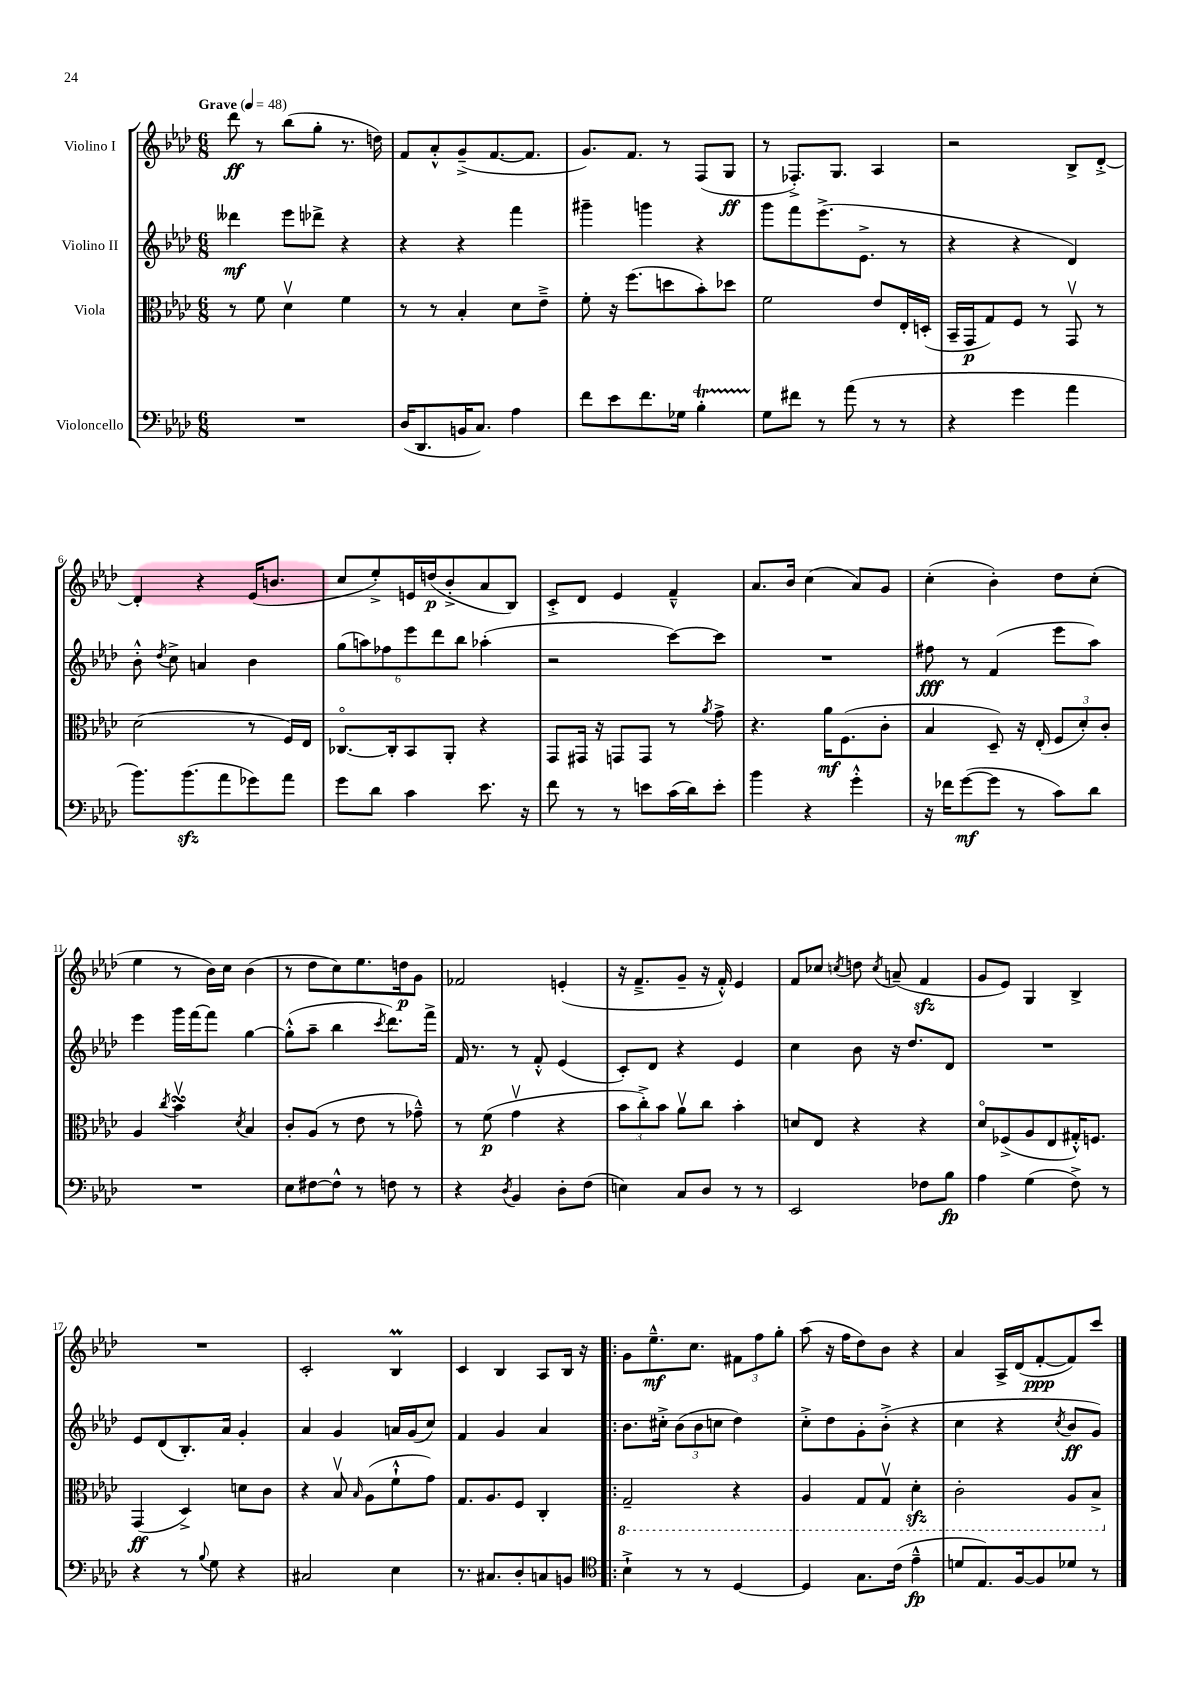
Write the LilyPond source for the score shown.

<<
\new StaffGroup <<
\new Staff = "s0" \with { instrumentName = "Violino I" } {
    \clef treble \key aes \major \numericTimeSignature \time 6/8 \tempo "Grave" 4 = 48
    \autoBeamOff des'''8\ff r8 bes''8[( g''8]-. r8. d''16) |
    f'8[ aes'8-.-^ g'8--->( f'8.~ f'8.] |
    g'8.[) f'8.] r8 f8[( g8]\ff |
    r8 fes8.[-.->) g8.] aes4 |
    r2 bes8[-> des'8]~-.-> |
    des'4-. r4 ees'16[( b'8.] |
    c''8[ ees''8-.->) e'16 d''16\p( bes'8-.-> aes'8 bes8]) |
    c'8[-.-> des'8] ees'4 f'4---^ |
    aes'8.[ bes'16] c''4( aes'8[) g'8] |
    c''4-.( bes'4-.) des''8[ c''8]-.( |
    ees''4 r8 bes'16[) c''16] bes'4( |
    r8 des''8[ c''8) ees''8. d''16\p g'8] |
    fes'2 e'4-.( |
    r16 f'8.[---> g'8]-- r16 f'16-.-^) ees'4 |
    f'8[ ces''8] \acciaccatura { c''8 } d''8 \acciaccatura { c''8 } a'8--( f'4\sfz |
    g'8[ ees'8]) g4 bes4-> |
    R2. |
    c'2-. bes4\prall |
    c'4 bes4 aes8[ bes16] r16 |
    \bar ".|:" g'8[ ees''8.---^\mf c''8.] \tuplet 3/2 { fis'8[ f''8 g''8]-. } |
    aes''8( r16 f''16[ des''8) bes'8] r4 |
    aes'4 aes16[-> des'16( f'8~-.\ppp f'8) c'''8] \bar "|." |
}
\new Staff = "s1" \with { instrumentName = "Violino II" } {
    \clef treble \key aes \major \numericTimeSignature \time 6/8
    \autoBeamOff deses'''4\mf ees'''8[ des'''8]-> r4 |
    r4 r4 f'''4 |
    gis'''4-- g'''4 r4 |
    g'''8[ f'''8 ees'''8.->( ees'8.]-> r8 |
    r4 r4 des'4) |
    bes'8-.-^ \acciaccatura { des''8 } c''8-> a'4 bes'4 |
    \tuplet 6/4 { g''8[( a''8) fes''8 ees'''8 des'''8 bes''8] } aes''4-.( |
    r2 c'''8[~) c'''8] |
    R2. |
    fis''8\fff r8 f'4( ees'''8[ aes''8]) |
    ees'''4 g'''16[ f'''16~ f'''8] g''4~ |
    g''8[-.-^( aes''8]-- bes''4 \acciaccatura { c'''8 } des'''8.[) f'''16]-> |
    f'16 r8. r8 f'8-.-^ ees'4( |
    c'8[-.) des'8] r4 ees'4 |
    c''4 bes'8 r16 des''8.[ des'8] |
    R2. |
    ees'8[ des'8( bes8.-.) aes'16] g'4-. |
    aes'4 g'4 a'16[ g'16( c''8]) |
    f'4 g'4 aes'4 |
    \bar ".|:" bes'8.[ cis''16]-.-> \tuplet 3/2 { bes'8[( bes'8 c''8] } des''4) |
    c''8[-.-> des''8 g'8-. bes'8]-.->( r4 |
    c''4 r4 \acciaccatura { c''8 } bes'8[\ff g'8]) \bar "|." |
}
\new Staff = "s2" \with { instrumentName = "Viola" } {
    \clef alto \key aes \major \numericTimeSignature \time 6/8
    \autoBeamOff r8 f'8 des'4\upbow f'4 |
    r8 r8 bes4-. des'8[ ees'8]---> |
    f'8-. r16 f''8.[( d''8 bes'8-.) des''8] |
    f'2 ees'8[ ees16-. d16]-.( |
    bes,16[-- g,16\p g8) f8] r8 g,8\upbow r8 |
    des'2( r8 f16[) ees16] |
    ces8.[~\flageolet ces16-. bes,8 aes,8]-. r4 |
    g,8[ gis,16] r16 g,8[ g,8] r8 \acciaccatura { aes'8 } g'8-> |
    r4. aes'16[\mf f8.( c'8]-. |
    bes4 des8--) r16 ees16-.( \tuplet 3/2 { f8[ des'8-.) c'8]-. } |
    aes4 \acciaccatura { c''8 } bes'4\upbow\turn \acciaccatura { des'8 } bes4 |
    c'8[-. aes8]( r8 ees'8 r8 ges'8---^) |
    r8 f'8\p( g'4\upbow r4 |
    \tuplet 3/2 { bes'8[ c''8-.->) bes'8] } aes'8[\upbow c''8] bes'4-. |
    d'8[ ees8] r4 r4 |
    des'8[\flageolet fes8->( aes8 ees8 gis16-.-^) f8.] |
    g,4\ff( des4->) d'8[ c'8] |
    r4 bes8\upbow \grace { bes16 } aes8[( f'8-!-^ g'8]) |
    g8.[ aes8. f8] c4-. |
    \bar ".|:" \ottava #-1 g,2-- r4 |
    aes,4 g,8[ g,8]\upbow des4-.\sfz |
    c2-. aes,8[ bes,8]-> \ottava #0 \bar "|." |
}
\new Staff = "s3" \with { instrumentName = "Violoncello" } {
    \clef bass \key aes \major \numericTimeSignature \time 6/8
    \autoBeamOff R2. |
    des16[( des,8. b,16 c8.]) aes4 |
    f'8[ ees'8 f'8. ges16] bes4-.\startTrillSpan |
    g8[\stopTrillSpan fis'8] r8 aes'8( r8 r8 |
    r4 g'4 aes'4 |
    bes'8.[) bes'8.\sfz( aes'8 ges'8) aes'8] |
    g'8[ des'8] c'4 ees'8. r16 |
    f'8 r8 r8 e'8[ c'16( des'16) e'8]-. |
    bes'4 r4 g'4-.-^ |
    r16 fes'16[ g'8~\mf( g'8] r8 c'8[) des'8] |
    R2. |
    ees8[ fis8~ fis8]-^ r8 f8 r8 |
    r4 \acciaccatura { des8 } bes,4 des8[-. f8]( |
    e4) c8[ des8] r8 r8 |
    ees,2 fes8[ bes8]\fp |
    aes4 g4( f8->) r8 |
    r4 r8 \appoggiatura { bes8 } g8 r4 |
    cis2 ees4 |
    r8. cis8.[ des8-. c8 b,8] |
    \clef tenor \bar ".|:" bes4-!-> r8 r8 des4~ |
    des4 g8.[ c'16]( ees'4---^\fp |
    d'8[ ees8.) f16~ f8 des'8] r8 \bar "|." |
}
>>
>>
